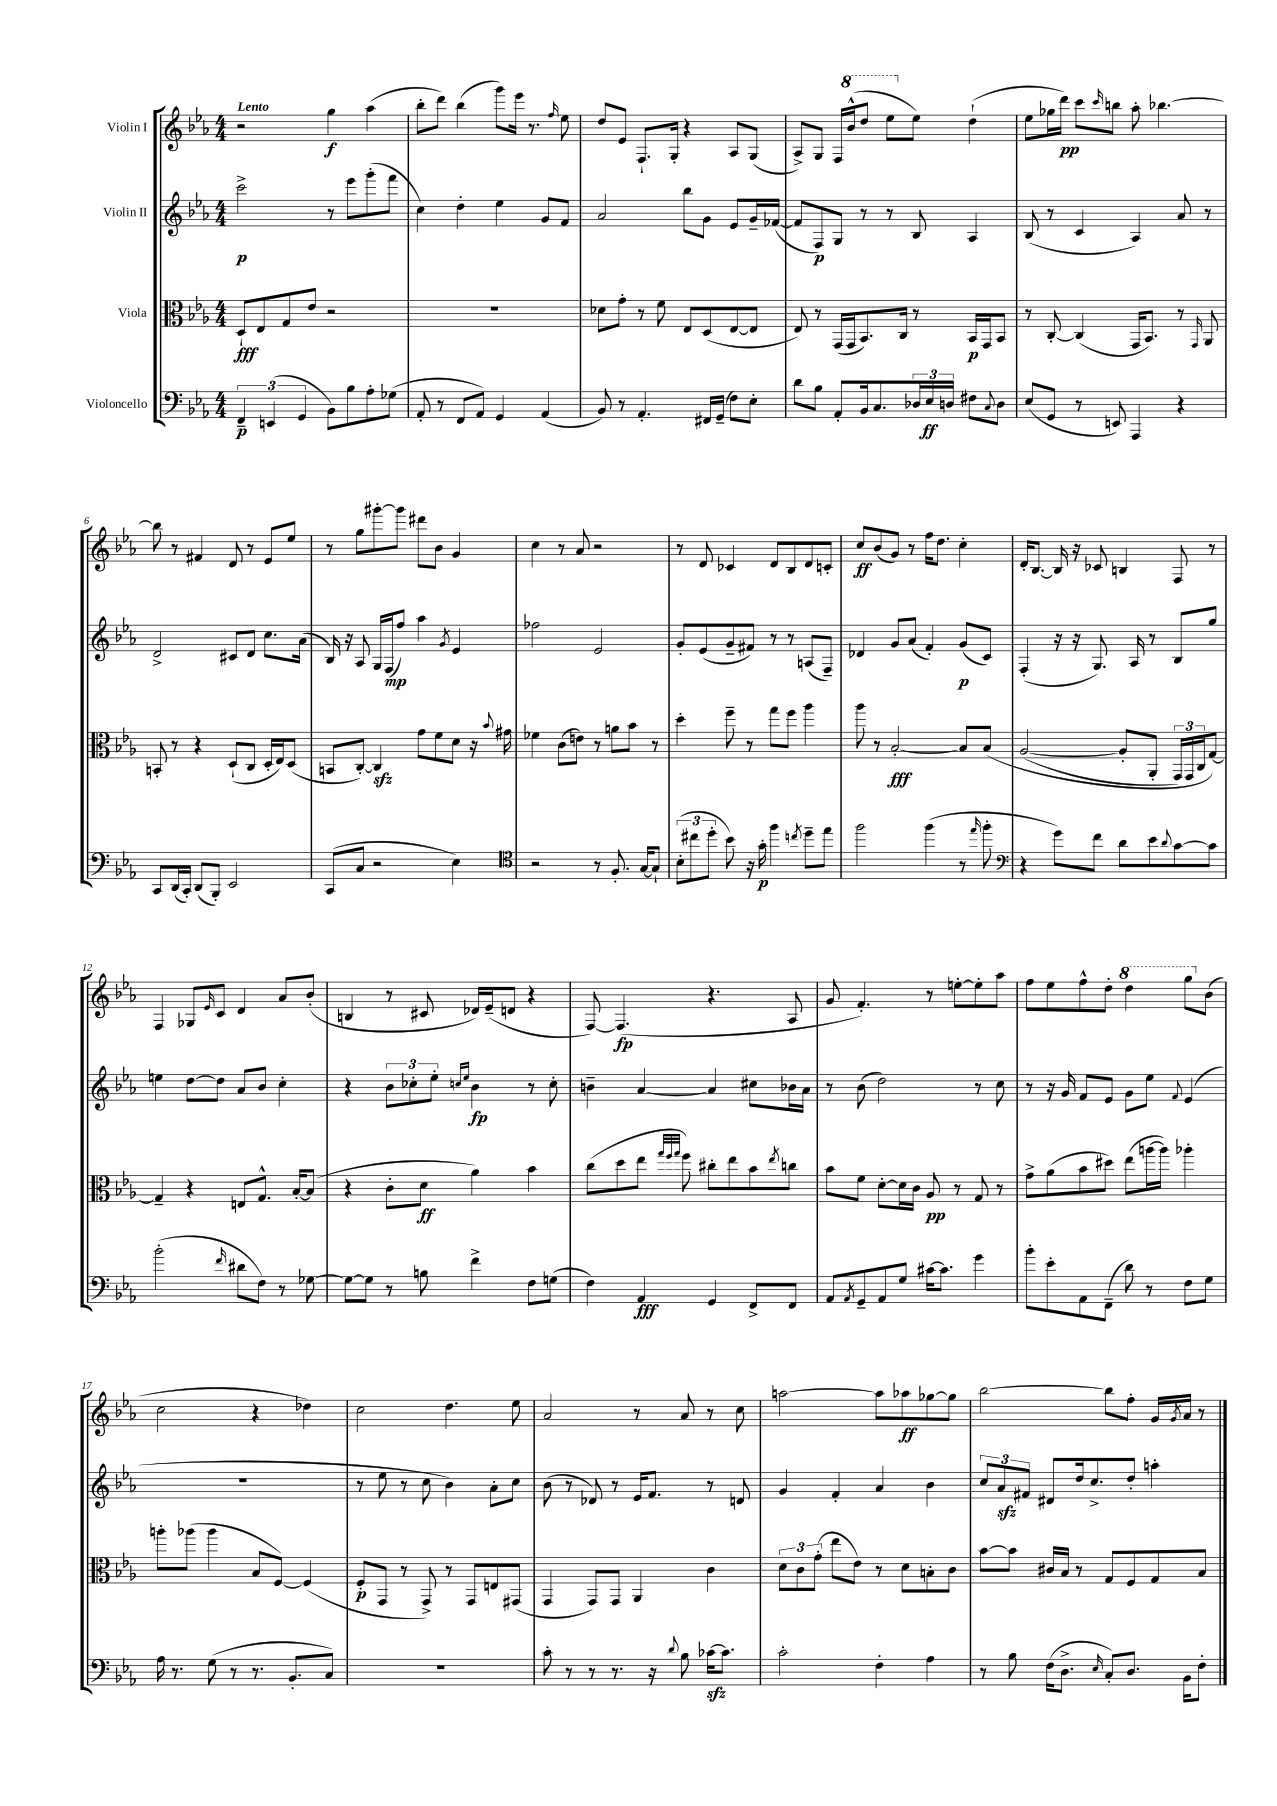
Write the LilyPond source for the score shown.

<<
\new StaffGroup <<
\new Staff = "s0" \with { instrumentName = "Violin I" } {
    \clef treble \key ees \major \numericTimeSignature \time 4/4 \tempo "Lento"
    r2 g''4\f aes''4( |
    bes''8-. d'''8) bes''4( g'''8) ees'''16 r8. \grace { f''16 } ees''8 |
    d''8 ees'8 f8.-! g16-. r4 aes8 g8( |
    aes8->) g8 f16 \ottava #1 bes''16-^( d'''8 ees'''8 \ottava #0 ees''8) d''4-!( |
    ees''8 ges''16 d'''16\pp) c'''8 \grace { c'''16 } b''8 aes''8-. bes''4.~ |
    bes''8 r8 fis'4 d'8 r8 ees'8 ees''8 |
    r8 g''8 gis'''8~-. gis'''8 dis'''8 bes'8 g'4 |
    c''4 r8 aes'8 r2 |
    r8 d'8 ces'4 d'8 bes8 d'8 c'8-. |
    c''8\ff bes'8( g'8) r8 f''16 d''8. c''4-. |
    d'16-. bes8.~ bes16 r16 ces'8 b4 f8 r8 |
    f4 ges8 \grace { ees'16 } c'8 d'4 aes'8 bes'8-.( |
    b4 r8 cis'8 des'16) ees'16--( d'8 r4 |
    f8~) f4.\fp( r4. aes8 |
    g'8 f'4.-.) r8 e''8~-. e''8-. aes''8 |
    f''8 ees''8 f''8-^ d''8-. \ottava #1 d'''4 g'''8 \ottava #0 bes'8( |
    c''2 r4 des''4) |
    c''2 d''4. ees''8 |
    aes'2 r8 aes'8 r8 c''8 |
    a''2~ a''8 aes''8\ff ges''8~ ges''8 |
    bes''2~ bes''8 f''8-. g'16 \acciaccatura { g'8 } aes'16 r8 \bar "|." |
}
\new Staff = "s1" \with { instrumentName = "Violin II" } {
    \clef treble \key ees \major \numericTimeSignature \time 4/4
    c'''2->\p r8 ees'''8 g'''8-.( f'''8 |
    c''4) d''4-. ees''4 g'8 f'8 |
    aes'2 bes''8 g'8 ees'8 g'16-- fes'16~( |
    fes'8 f8\p) g8 r8 r8 bes8 aes4 |
    bes8( r8 c'4 aes4) aes'8 r8 |
    d'2-> cis'8 d'8 c''8. aes'16( |
    bes16) r16 aes8 g16 f16\mp( f''8) aes''4 \acciaccatura { g'8 } ees'4 |
    fes''2 ees'2 |
    g'8-. ees'8( g'8-- fis'8) r8 r8 a8( f8--) |
    des'4 g'8 aes'8( f'4-.) g'8\p( c'8) |
    f4-.( r16 r16 g8.) aes16 r8 bes8 g''8 |
    e''4 d''8~ d''8 aes'8 bes'8 c''4-. |
    r4 \tuplet 3/2 { bes'8 ces''8-. ees''8-. } \grace { c''16 ees''16 } bes'4\fp r8 c''8-. |
    b'4-- aes'4~ aes'4 cis''8 bes'16 aes'16 |
    r8 bes'8( d''2) r8 c''8 |
    r8 r16 g'16 f'8 ees'8 g'8 ees''8 \appoggiatura { f'8 } ees'4( |
    R1 |
    r8 ees''8 r8 c''8 bes'4) aes'8-. c''8 |
    bes'8( r8 des'8) r8 ees'16 f'8. r8 d'8 |
    g'4 f'4-. aes'4 bes'4 |
    \tuplet 3/2 { c''8 aes'8\sfz fis'8 } dis'8 d''16 c''8.-> d''8-. a''4-. \bar "|." |
}
\new Staff = "s2" \with { instrumentName = "Viola" } {
    \clef alto \key ees \major \numericTimeSignature \time 4/4
    d8-!\fff ees8 g8 ees'8 r2 |
    R1 |
    des'8 g'8-. r8 f'8 ees8 d8( ees8~ ees8 |
    ees8) r8 g,16( g,16 bes,8.) c16 r8 bes,16\p g,16 bes,8 |
    r8 c8~-. c4( g,16 bes,8.) r8 \grace { g,16 } aes,8 |
    b,8-. r8 r4 d8-!( c8 d16-. ees16) d8( |
    b,8 c8~-.) c4\sfz g'8 f'8 d'8 r16 \appoggiatura { bes'8 } gis'16 |
    fes'4 c'8( e'8) r8 a'8 bes'8 r8 |
    d''4-. f''8-- r8 g''8 f''8 aes''4 |
    aes''8 r8 bes2~-.\fff bes8 bes8\( |
    aes2~( aes8-. aes,8-. \tuplet 3/2 { g,16) g,16 c16 } g8~\) |
    g4-- r4 e8 g8.-^ bes16~-. bes8( |
    r4 c'8-. d'8\ff aes'4) bes'4 |
    c''8( d''8 ees''8 \grace { g''32 f''32 g''32 } f''8) cis''8-. ees''8 bes'8 \acciaccatura { ees''8 } c''8 |
    bes'8 f'8 d'8~-. d'16 c'16 aes8\pp r8 g8 r8 |
    g'8-> aes'8( bes'8 dis''8) ees''8( a''16~ a''16) aes''4-. |
    a''8-. aes''8( aes''4 bes8 f8~) f4( |
    f8-.\p g,8 r8 g,8->) r8 g,8 e8 gis,8( |
    g,4 g,8) g,8 aes,4 c'4 |
    \tuplet 3/2 { d'8 c'8 g'8-.( } ees''8 ees'8) r8 d'8 b8-. c'8 |
    bes'8~ bes'8 cis'16 bes16 r8 g8 f8 g8 bes8 \bar "|." |
}
\new Staff = "s3" \with { instrumentName = "Violoncello" } {
    \clef bass \key ees \major \numericTimeSignature \time 4/4
    \tuplet 3/2 { f,4--\p e,4( g,4 } bes,8) bes8 aes8-. ges8( |
    aes,8-. r8 f,8 aes,8) g,4 aes,4( |
    bes,8) r8 aes,4.-. fis,16 g,16--( f8) ees8-. |
    d'8 bes8 aes,8-. bes,16 c8. \tuplet 3/2 { des16 ees16\ff d16 } fis8 \appoggiatura { c8 } d8 |
    ees8( g,8 r8 e,8) aes,,4 r4 |
    c,8 d,16( c,16-.) d,8( bes,,8-.) ees,2 |
    c,8( c8 r2 ees4) |
    \clef tenor r2 r8 f8.-. g16~ g8-! |
    \tuplet 3/2 { bes8-.( cis''8 d''8-. } bes'8) r16 g'16-.\p f''4 \acciaccatura { c''8 } d''8-- ees''8 |
    f''2 f''4( r8 \grace { ees''16 } f''8-. |
    \clef bass r4 g'8) f'8 d'8 ees'8 \appoggiatura { d'8 } c'8~ c'8 |
    bes'2-.( \grace { f'16 } dis'8 f8) r8 ges8~ |
    ges8~ ges8 r8 b8 f'4-> f8 g8( |
    f4) aes,4\fff g,4 f,8-> f,8 |
    aes,8 \acciaccatura { aes,8 } g,8-- aes,8 g8 cis'16~ cis'8. g'4 |
    bes'8-. ees'8-. aes,8 f,8--( d'8) r8 f8 g8 |
    aes16 r8. g8( r8 r8. bes,8.-. c8) |
    R1 |
    c'8-. r8 r8 r8. r16 \appoggiatura { d'8 } bes8 ces'16~\sfz ces'8. |
    c'2-. f4-. aes4 |
    r8 bes8 f16( d8.-> \grace { ees16 } c8-.) d8. bes,16 f8-. \bar "|." |
}
>>
>>
